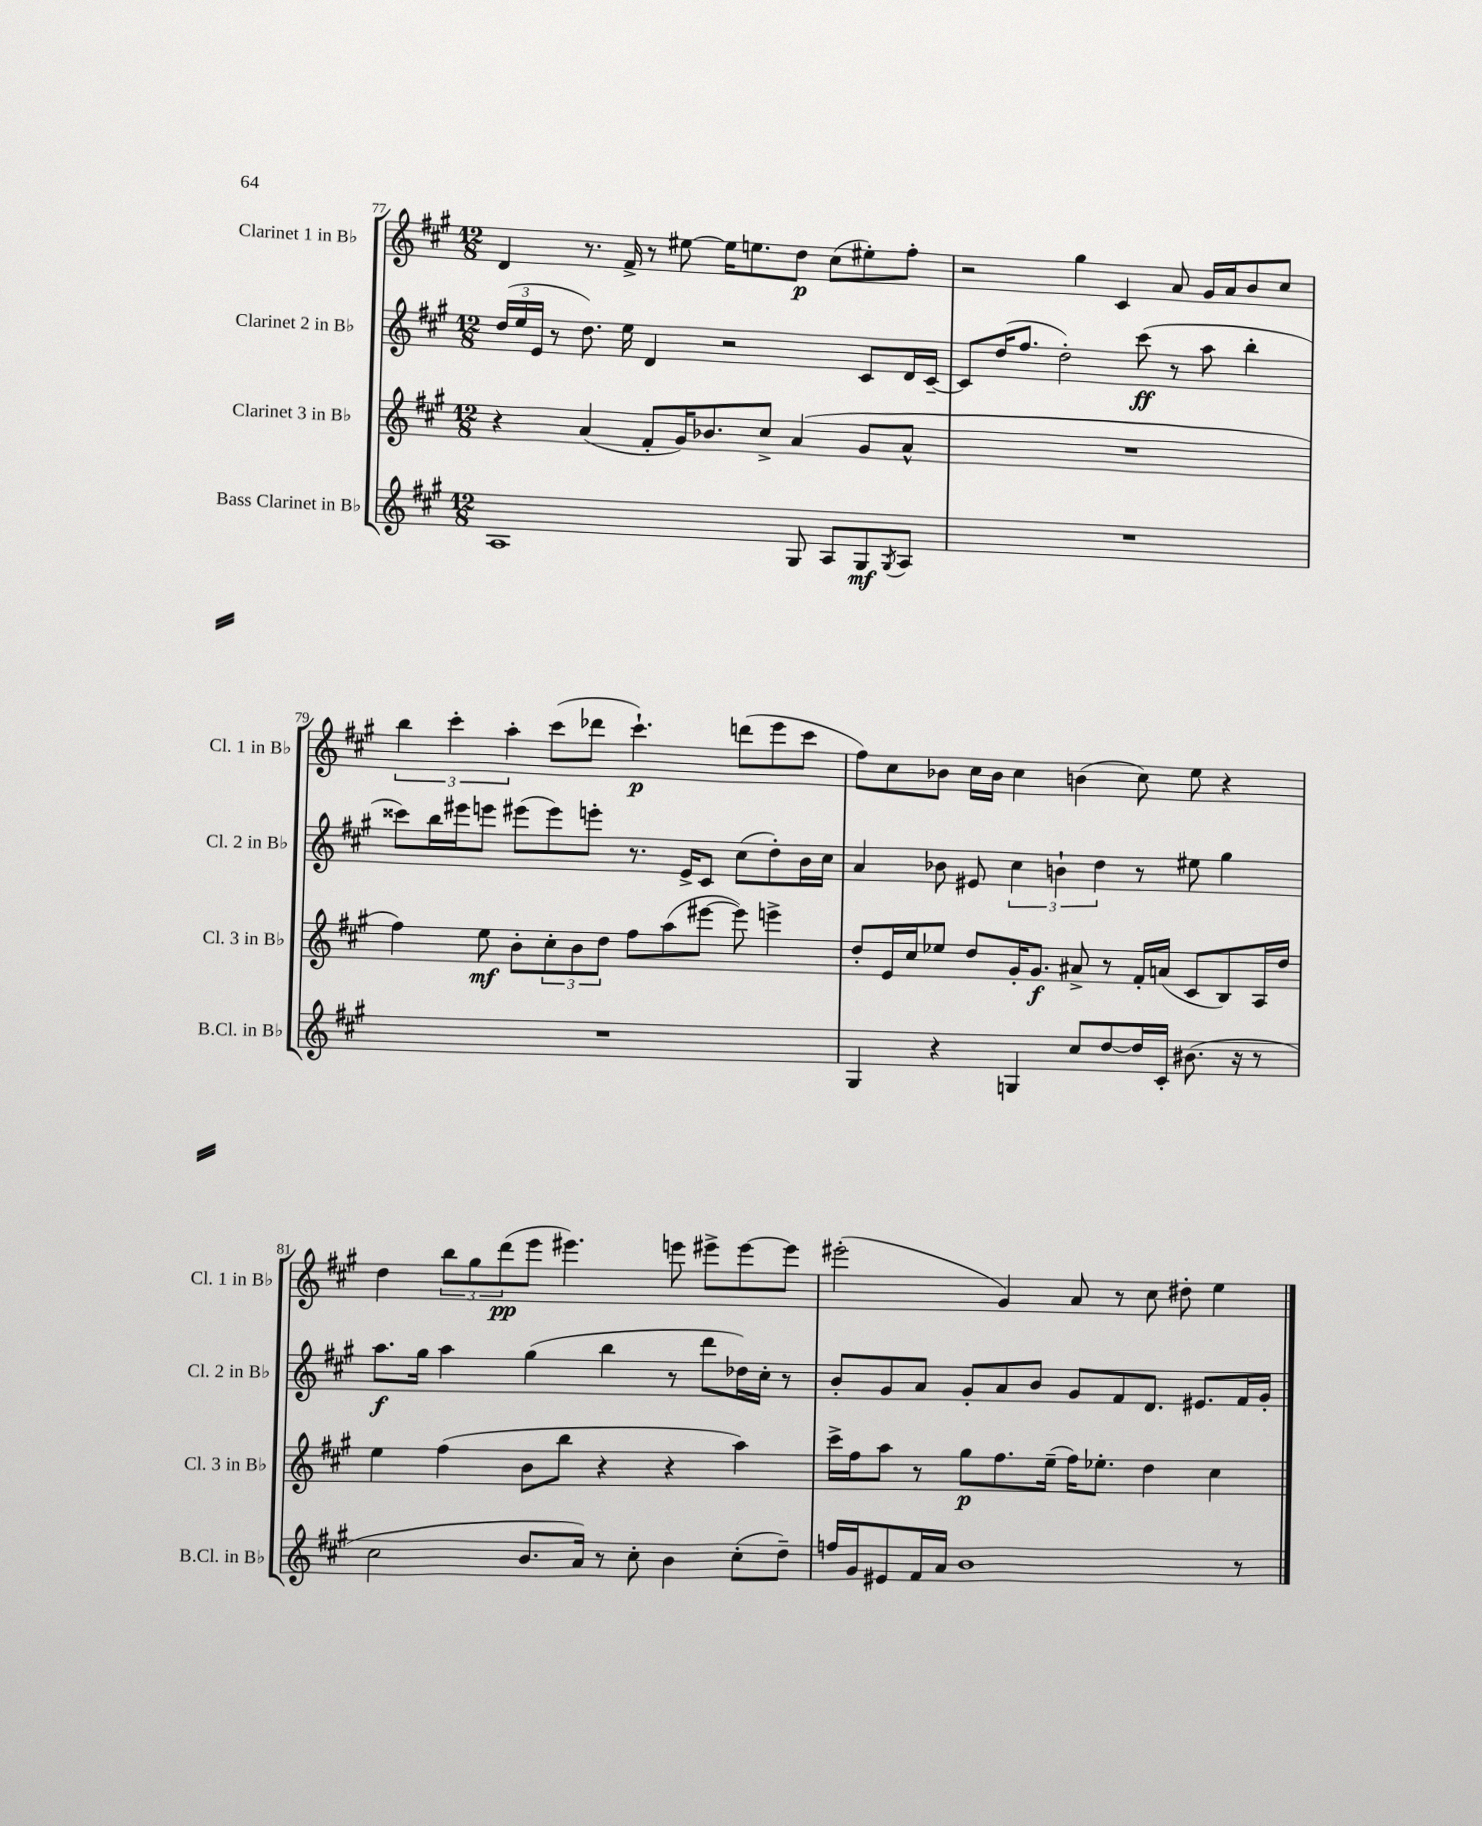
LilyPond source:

<<
\new StaffGroup <<
\new Staff = "s0" \with { instrumentName = "Clarinet 1 in Bb" shortInstrumentName = "Cl. 1 in Bb" } {
    \clef treble \key a \major \numericTimeSignature \time 12/8
    d'4 r8. fis'16-> r8 eis''8~ eis''16 e''8. d''8\p cis''8( eis''8-.) fis''8-. |
    r2 gis''4 cis'4 a'8 gis'16 a'16 b'8 cis''8 |
    \tuplet 3/2 { b''4 cis'''4-. a''4-. } cis'''8( des'''8 cis'''4.-!\p) d'''8( e'''8 cis'''8 |
    fis''8) cis''8 bes'8 cis''16 bes'16 cis''4 b'4( cis''8) e''8 r4 |
    d''4 \tuplet 3/2 { b''8 gis''8 d'''8\pp( } e'''8 eis'''4.) e'''8 eis'''8-> eis'''8~ eis'''8 |
    eis'''2-.( gis'4) a'8 r8 cis''8 dis''8-. e''4 \bar "|." |
}
\new Staff = "s1" \with { instrumentName = "Clarinet 2 in Bb" shortInstrumentName = "Cl. 2 in Bb" } {
    \clef treble \key a \major \numericTimeSignature \time 12/8
    \tuplet 3/2 { d''16( e''16 e'16 } r8 d''8.) e''16 d'4 r2 cis'8 d'16 cis'16~-- |
    cis'8 d''16( fis''8. d''2-.) cis'''8\ff( r8 a''8 b''4-. |
    cisis'''8) b''16 eis'''16 e'''8 eis'''8( eis'''8) e'''8-. r8. e'16-> cis'8 cis''8( d''8-.) b'16 cis''16 |
    a'4 bes'8 eis'8 \tuplet 3/2 { cis''4 b'4-! d''4 } r8 eis''8 gis''4 |
    a''8.\f gis''16 a''4 gis''4( b''4 r8 d'''8 des''16) cis''16-. r8 |
    b'8-. gis'8 a'8 gis'8-. a'8 b'8 gis'8 fis'8 d'8. eis'8. fis'16 gis'16-. \bar "|." |
}
\new Staff = "s2" \with { instrumentName = "Clarinet 3 in Bb" shortInstrumentName = "Cl. 3 in Bb" } {
    \clef treble \key a \major \numericTimeSignature \time 12/8
    r4 a'4( fis'8-. gis'16) bes'8. cis''8-> a'4( gis'8 a'8-^ |
    R1. |
    fis''4) e''8\mf b'8-. \tuplet 3/2 { cis''8-. b'8 d''8 } fis''8 a''8( eis'''8~ eis'''8) e'''4-> |
    d''8-. e'16 cis''16 ees''8 d''8 gis'16-. gis'8.\f ais'8-> r8 fis'16-. a'16( cis'8 b8) a16 d''16 |
    e''4 fis''4( b'8 b''8 r4 r4 a''4) |
    cis'''16-> fis''16 a''8 r8 gis''8\p fis''8. e''16--( fis''16) ees''8.-. d''4 cis''4 \bar "|." |
}
\new Staff = "s3" \with { instrumentName = "Bass Clarinet in Bb" shortInstrumentName = "B.Cl. in Bb" } {
    \clef treble \key a \major \numericTimeSignature \time 12/8
    a1 gis8 a8 gis8\mf \acciaccatura { gis8 } a8 |
    R1. |
    R1. |
    gis4 r4 g4 cis''8 d''8~ d''16 cis'16-. bis'8.( r16 r8 |
    cis''2 b'8. a'16) r8 cis''8-. b'4 cis''8-.( d''8--) |
    f''16 gis'16 eis'8 fis'16 a'16 b'1 r8 \bar "|." |
}
>>
>>
\layout { \context { \Score currentBarNumber = #77 } }
